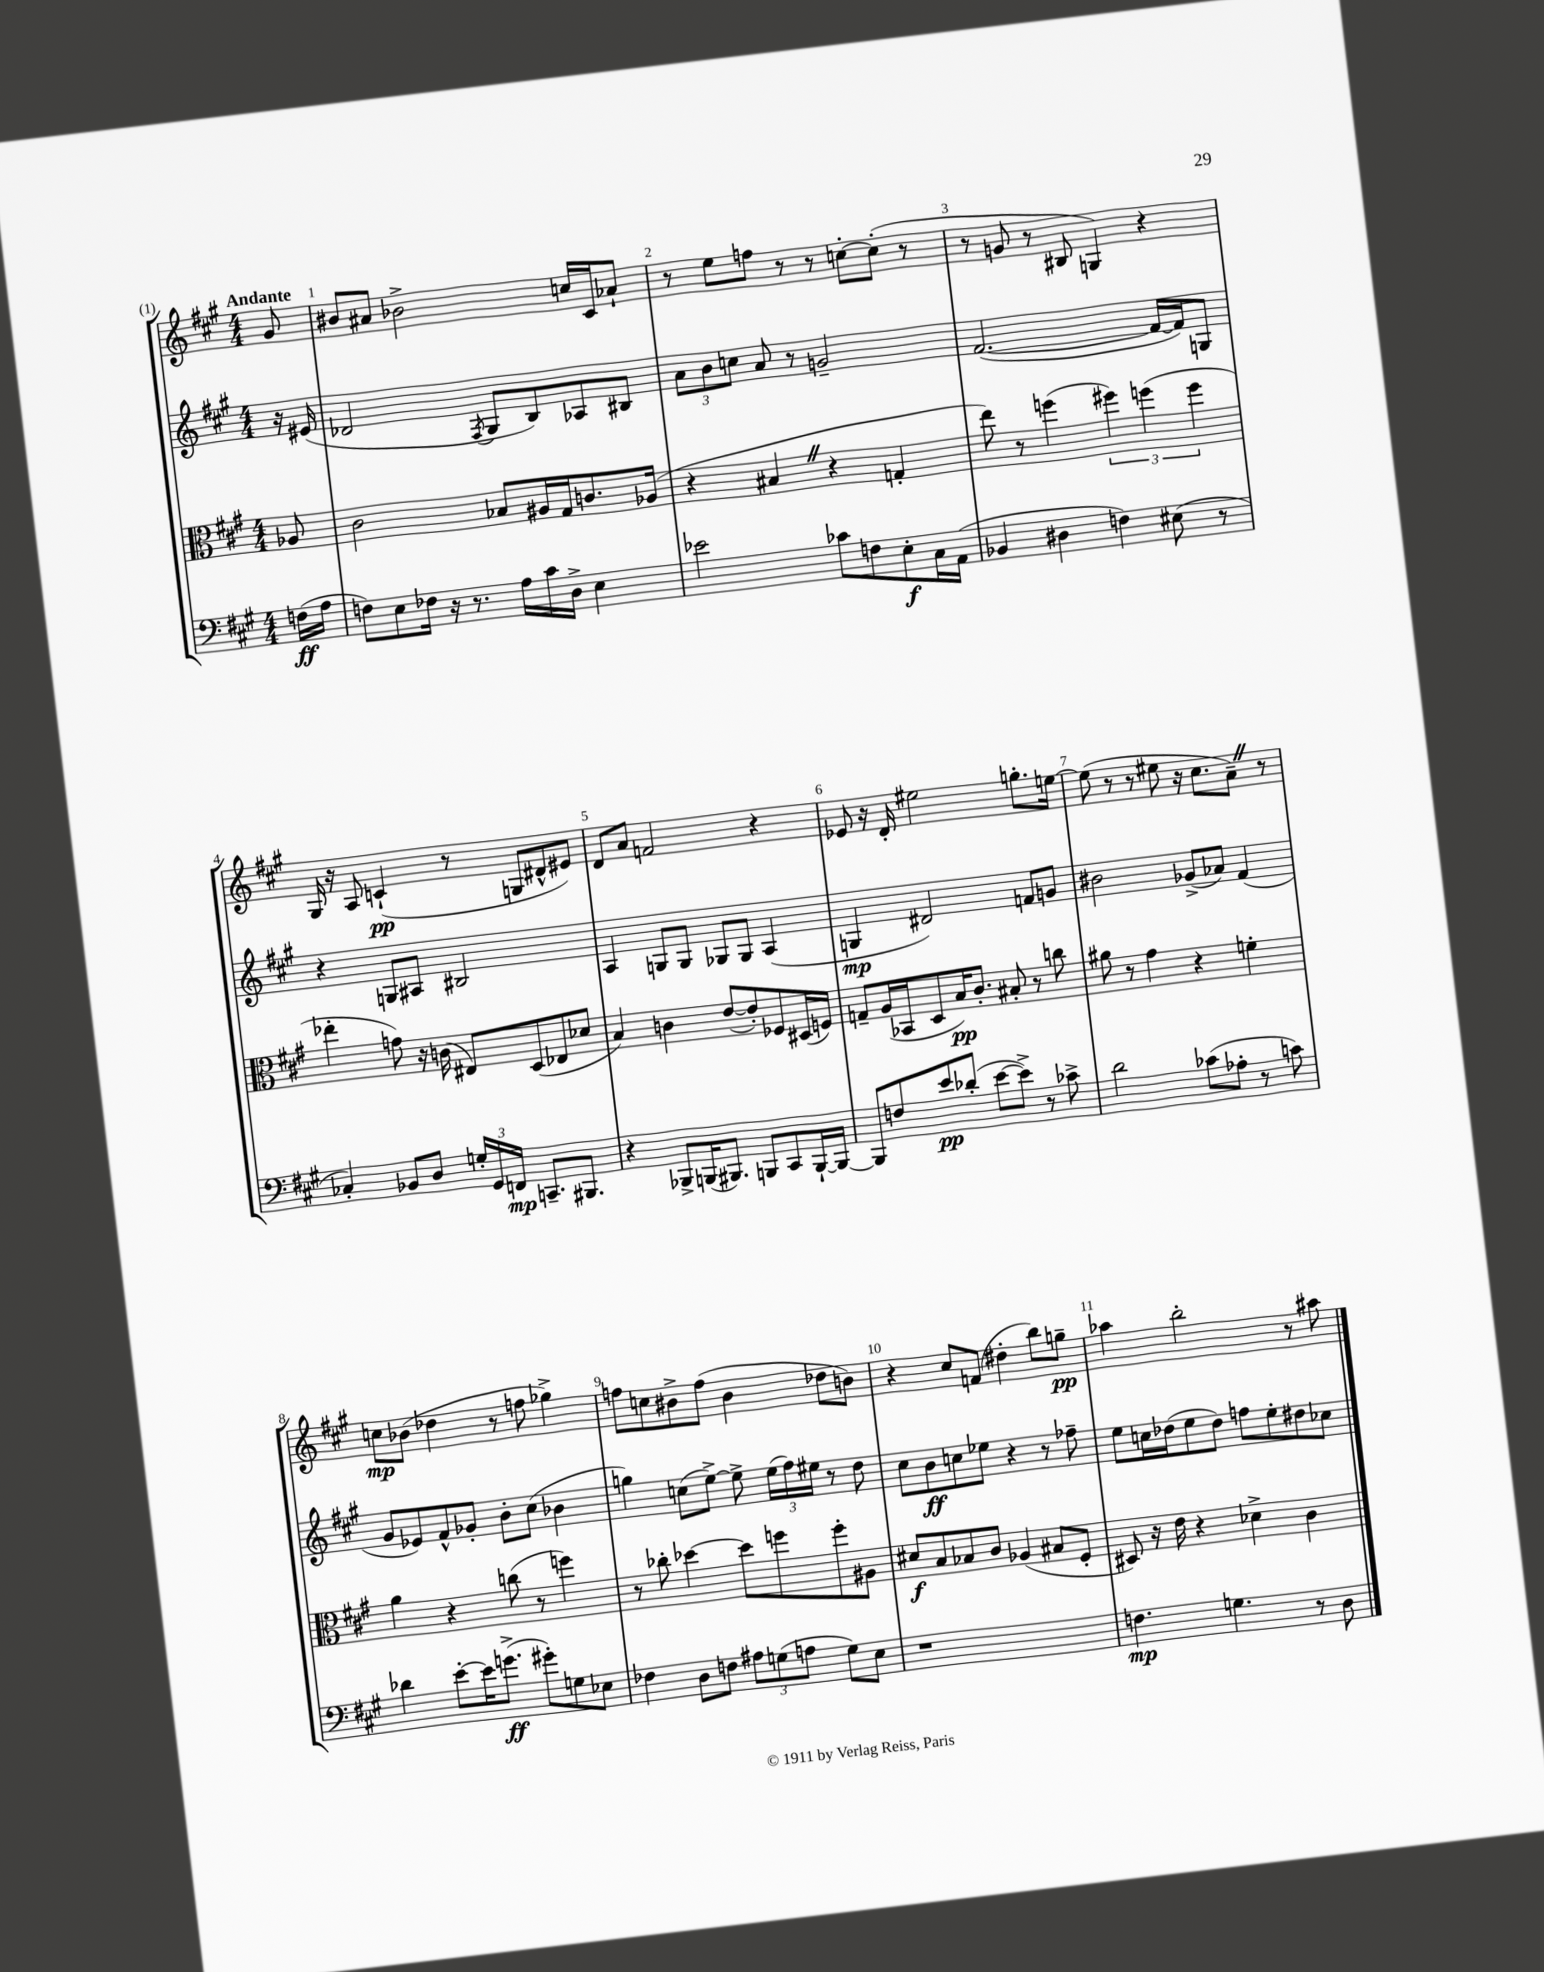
<<
\new StaffGroup <<
\new Staff = "s0" {
    \clef treble \key a \major \numericTimeSignature \time 4/4 \partial 8 \tempo "Andante"
    \autoBeamOff gis'8 |
    bis'8[ ais'8] bes'2-> c''16[ cis'16 aes'8]-! |
    r8 e''8[ f''8] r8 r8 c''8[~-. c''8]-.( r8 |
    r8 g'8 r8 bis8 g4) r4 |
    gis16 r16 a8 c'4-!\pp( r8 g8[ dis'8-^ eis'8]) |
    d'8[ a'8] f'2 r4 |
    ees'8 r16 d'16-. eis''2 g''8.[-. e''16]~ |
    e''8( r8 r8 eis''8 r16 cis''8.[ a'8]--) \once \override BreathingSign.text = \markup { \musicglyph "scripts.caesura.straight" } \breathe r8 |
    c''8[\mp bes'8]( des''4 r8 f''8 ges''4->) |
    f''8[ c''8 bis'8-> f''8]( bis'4 des''8[ b'8]) |
    r4 cis''8[ f'8]( dis''4-. b''8[) g''8]--\pp |
    aes''4 b''2-. r8 ais''8 \bar "|." |
}
\new Staff = "s1" {
    \clef treble \key a \major \numericTimeSignature \time 4/4 \partial 8
    \autoBeamOff r16 eis'16( |
    des'2 \acciaccatura { fis8 } gis8[ b8) aes8 bis8] |
    \tuplet 3/2 { a'8[ b'8 c''8] } a'8 r8 g'2-- |
    fis'2.~( fis'16[~ fis'16) g8] |
    r4 g8[ ais8] bis2 |
    a4 g8[ g8] ges8[ ges8] a4( |
    g4\mp dis'2) f'8[ g'8] |
    bis'2 ges'8[->( aes'8]) fis'4( |
    gis'8[ ees'8) fis'8-^ ges'8]-. b'8[-. cis''8]( bes'4 |
    g''4) c''8[( e''8]~->) e''8-> \tuplet 3/2 { e''16[( fis''16) eis''16] } r8 d''8 |
    cis''8[ b'8\ff c''8 ees''8] r4 r8 fes''8-- |
    e''8[ c''16 des''16( e''8 des''8]) f''8[ e''8-. dis''8 ces''8] \bar "|." |
}
\new Staff = "s2" {
    \clef alto \key a \major \numericTimeSignature \time 4/4 \partial 8
    \autoBeamOff aes8 |
    cis'2 bes8[ ais16 gis16 c'8. aes16]( |
    r4 bis4 \once \override BreathingSign.text = \markup { \musicglyph "scripts.caesura.straight" } \breathe r4 g4-. |
    e''8) r8 f''4( \tuplet 3/2 { fis''4) f''4( f''4 } |
    ees''4-. g'8) r16 c'16( eis8[) d8( ees8 des'8] |
    b4) c'4 e'8[~( e'8-.) fes8 dis16( f16]) |
    g8[-- a16( bes,16 d8 b16\pp) cis'8.]-. bis8-. r8 c''8 |
    ais'8 r8 gis'4 r4 f'4-. |
    a'4 r4 c''8( r8 f''4) |
    r8 ces''8-. des''4~ des''8[ f''8 f''8-. ais8] |
    dis'8[\f b8 bes8 cis'8] aes4( bis8[ fis8]-. |
    dis8) r16 e'16 r4 des'4-> cis'4 \bar "|." |
}
\new Staff = "s3" {
    \clef bass \key a \major \numericTimeSignature \time 4/4 \partial 8
    \autoBeamOff f16[\ff( a16] |
    f8[) e8 fes16] r16 r8. a16[ cis'16 d16]-> e4 |
    ees'2 ces'8[ f8 e8-.\f cis16 a,16]( |
    bes,4 dis4 f4) eis8( r8 |
    ces4-.) bes,8[ d8] \tuplet 3/2 { g16[-. gis,16 f,16]\mp } c,8.[-- bis,,8.] |
    r4 bes,,8[-> b,,16( bis,,8.]) b,,8[ cis,8 b,,16~-! b,,16]~ |
    b,,8[ f8 e'8\pp des'8]-.( e'8[~ e'8]->) r8 ces'8-> |
    d'2 ces'8[( aes8]-. r8 c'8) |
    des'4 e'8[~-. e'16 g'8.]->\ff( gis'8[-.) g8 ees8] |
    fes4 d8[ f8] \tuplet 3/2 { ais8[ g8( a8] } g8[) e8] |
    r1 |
    f4.\mp g4. r8 d8 \bar "|." |
}
>>
>>
\layout { \context { \Score \override BarNumber.break-visibility = ##(#f #t #t) barNumberVisibility = #all-bar-numbers-visible } }
